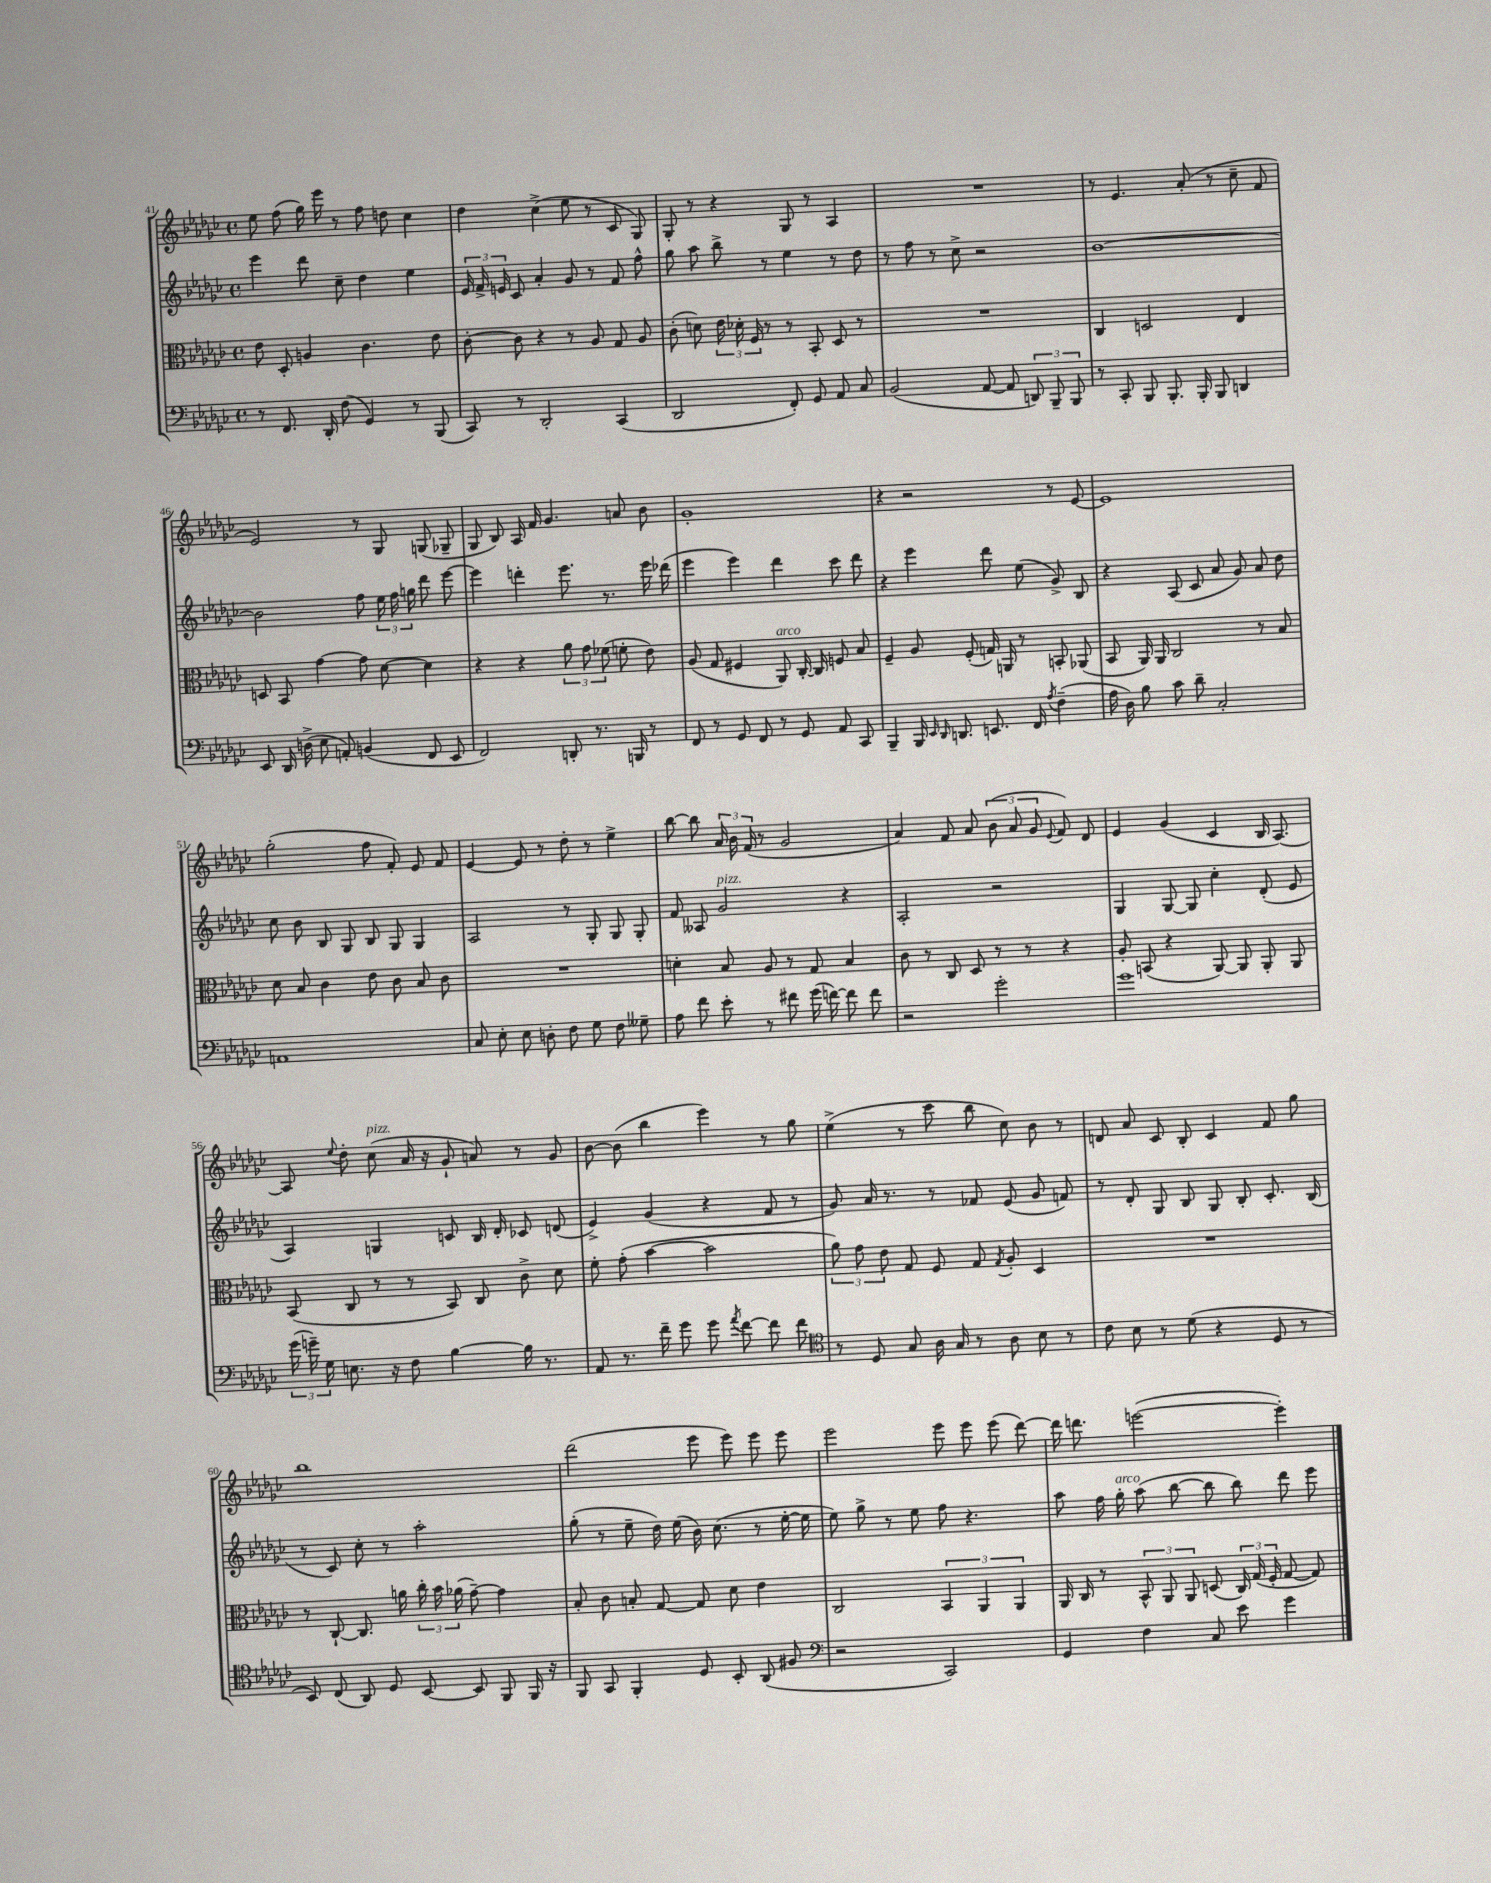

**kern	**kern	**kern	**kern
*staff4	*staff3	*staff2	*staff1
*clefF4	*clefC3	*clefG2	*clefG2
*k[b-e-a-d-g-c-]	*k[b-e-a-d-g-c-]	*k[b-e-a-d-g-c-]	*k[b-e-a-d-g-c-]
*M4/4	*M4/4	*M4/4	*M4/4
*met(c)	*met(c)	*met(c)	*met(c)
8r	8e-	4eee-	8ee-
8.FF	8D-'	.	(8ff
.	4A	8ddd-	16gg-)
16DD-'	.	.	16eee-
(8F	.	8cc-~	8r
4GG-)	4.c-	4dd-	8ff
.	.	.	8dd
8r	.	4ee-	4cc-
(8BBB-	8e-	.	.
=	=	=	=
8CC-)	[8c-'	24e-	4dd-
.	.	24f^	.
.	.	24e	.
8r	8c-]	8c-	.
2DD-'	4r	4a-'	(4cc-^
.	8r	8g-	8ee-
.	8A-	8r	8r
(4CC-	8G-	8f	8c-
.	8A-	8ff^^	8G-)
=	=	=	=
2DD-	(8c-'	8gg-	8G-'
.	8d)	8aa-	8r
.	24e-	8bb-^	4r
.	24d-'	.	.
.	24F	.	.
.	8r	8r	.
8FF')	8r	4ee-	8G-
8GG-	8BB-'	.	8r
8AA-	8D-	8r	4A-
8C-	8r	8dd-	.
=	=	=	=
(2BB-	1r	8r	1r
.	.	8ff	.
.	.	8r	.
.	.	8cc-^	.
[8AA-	.	2r	.
8AA-]	.	.	.
12DD)	.	.	.
12BBB-~	.	.	.
12BBB-	.	.	.
=	=	=	=
8r	4C-	[1b-	8r
8CC-'	.	.	4.e-
8BBB-	2D	.	.
8.BBB-'	.	.	.
.	.	.	(8a-'
16BBB-'	.	.	.
8BBB-	.	.	8r
4DD	4E-	.	8cc-~
.	.	.	8f
=	=	=	=
8EE-	8D	2b-]	2e-)
16DD-	8BB-	.	.
(16D^	.	.	.
8E-	[4g-	.	.
8AA')	.	.	.
(4BB	8g-]	8ff	8r
.	[8d-	24ee-	8G-
.	.	24ff	.
.	.	24gg	.
8FF	4d-]	8ddd-	(8G
8EE-	.	[8eee-	8G-~
=	=	=	=
2FF)	4r	4eee-]	8G-
.	.	.	8B-)
.	4r	4ddd'	16A-
.	.	.	16f
.	.	.	4.g-
8DD'	12a-	8.eee-	.
.	12g-	.	.
8.r	.	.	.
.	(12f-	.	.
.	.	8.r	.
.	8f'	.	8a
16BBB	.	.	.
8r	8e-)	16eee-	8b-
.	.	(16ddd-	.
=	=	=	=
8FF	(8A-	4eee-	1g-'
8r	8G-	.	.
8GG-	4F#	4eee-)	.
8FF	.	.	.
8r	8AA-)	4ddd-	.
8GG-	[16C-'	.	.
.	16C-]	.	.
8AA-	8F	8ccc-	.
8CC-	8B-	8ddd-	.
=	=	=	=
4BBB-~	4F~	4r	4r
16BBB-	8A-	4eee-	2r
16qqEE-	.	.	.
16qqDD-	.	.	.
8.DD	.	.	.
.	(8F'	.	.
8.EE	16G)	8ddd-	.
.	16AA	.	.
.	8r	(8ee-	.
16FF	.	.	.
8qA-	.	.	.
(4F~	8BB'	8g-^)	8r
.	(8AA-	8B-	[8e-
=	=	=	=
16A-	8BB-	4r	1e-]
16D-)	.	.	.
8B-	16AA-)	.	.
.	16AA-	.	.
8c-	2C-	(8A-	.
8d-~	.	8c-	.
2C-'	.	8a-	.
.	.	8g-)	.
.	8r	8a-	.
.	8B-	8dd-	.
=	=	=	=
1AA	8d-	8cc-	(2gg-'
.	8B-	8b-	.
.	4c-	8B-	.
.	.	8G-	.
.	8e-	8B-	8ff
.	8c-	8G-	8f')
.	8B-	4G-	8e-
.	8c-	.	8f
=	=	=	=
8C-	1r	2A-	[4e-
8E-'	.	.	.
8E-	.	.	8e-]
8D'	.	.	8r
8F	.	8r	8dd-'
8G-	.	8G-'	8r
8F	.	8G-	4ee-^
8G--~	.	8G-'	.
=	=	=	=
8A-	4d'	8f	[8bb-
8f	.	8A--	8bb-]
8e-'	8B-	2g-	24a-
.	.	.	24b-
.	.	.	(24f
8r	8A-	.	8r
8f#	8r	.	2g-
(16g-	8G-	.	.
[16f)	.	.	.
8f]	4B-	4r	.
8f	.	.	.
=	=	=	=
2r	8c-	2A-'	4a-)
.	8r	.	.
.	8C-	.	8f
.	8D-	.	8a-
2g-'	8r	2r	(12b-
.	.	.	12a-
.	8r	.	.
.	.	.	12g-
.	.	.	8qqe-
.	4r	.	8f)
.	.	.	8d-
=	=	=	=
1g-	8A-'	4G-	4e-
.	(8BB	.	.
.	4r	[8G-	(4g-
.	.	8G-]	.
.	[8AA-)	4cc-'	4c-
.	8AA-]	.	.
.	8AA-'	(8d-'	16B-
.	.	.	[8.A-)
.	8AA-	8e-	.
=	=	=	=
(24g-	(8BB-	4A-)	8A-]
24g~)	.	.	.
24G-	.	.	.
.	.	.	8qqee-
8.E	8C-	.	8dd-'
.	8r	4G	(8cc-
16r	.	.	.
8F	8r	.	16a-
.	.	.	16r
[4B-	8BB-)	8c	8g-`
.	8C-	16B-	8a)
.	.	16d-'	.
16B-]	8c-^	8c-	8r
8.r	.	.	.
.	8d-	(8d	8g-
=	=	=	=
8AA-	8f'	4e-^)	[8b-
8.r	(8g-'	.	(8b-]
.	[4b-	(4g-	4bb-
16f~	.	.	.
8g-	.	.	.
8g-	2b-]	4r	4eee-)
8qa-	.	.	.
[8f	.	.	.
8f]	.	8f	8r
8f	.	8r	8gg-
=	=	=	=
*clefC4	*	*	*
8r	12a-)	8g-)	(4ee-^
.	12g-	.	.
8D-	.	16a-	.
.	12e-	.	.
.	.	8.r	.
8G-	8G-	.	8r
16A-	8F	8r	8ccc-
16G-	.	.	.
8r	8G-	8f-	8bb-
.	8qG-	.	.
8A-	8A-'	(8e-	8cc-)
8B-	4D-	8g-	8b-
8r	.	8f)	8r
=	=	=	=
8c-	1r	8r	8d
8B-	.	8d-'	8a-
8r	.	8G-	8c-
(8d-	.	8B-	8B-'
4r	.	8G-	4c-
.	.	8B-'	.
8D-	.	8.c-'	8f
8r	.	.	8gg-
.	.	(16B-	.
=	=	=	=
8BB-)	8r	8r	1bb-
(8C-	[8C-`	8c-)	.
8AA-)	8.C-]	8cc-'	.
8D-	.	8r	.
.	16a	.	.
[8BB-	24cc-'	2aa-'	.
.	24b-	.	.
.	(24a-	.	.
8BB-]	[8g-~)	.	.
8FF	4g-]	.	.
16FF	.	.	.
16r	.	.	.
=	=	=	=
8FF	8B-'	(8gg-'	(2ddd-
8GG-	8c-	8r	.
4FF'	8B'	8ee-~	.
.	[8G-	16dd-)	.
.	.	(16ee-	.
8D-	8G-]	16b-)	8eee-
.	.	(8.cc-	.
8BB-'	8d-	.	8eee-)
(8AA-	4e-	8r	8eee-
8F#	.	[16ee-'	8eee-
.	.	16ee-]	.
=	=	=	=
*clefF4	*	*	*
2r	2C-	8ee-)	2eee-
.	.	8gg-^	.
.	.	8r	.
.	.	8ee-	.
2CC-)	6BB-	8ff	8eee-
.	.	4.r	8eee-
.	6AA-	.	.
.	.	.	(8eee-
.	6AA-	.	.
.	.	.	[8ddd-)
=	=	=	=
4GG-	16AA-	8aa-	16ddd-]
.	16C-	.	8.ddd
.	8r	16ff	.
.	.	16gg-'	.
4F	12BB-^^	(8aa-	([2eee
.	12AA-	.	.
.	.	[8bb-	.
.	12AA-	.	.
8C-	(8D	8bb-]	.
8e-	24C-)	8bb-)	.
.	(24G-	.	.
.	24F'	.	.
4g-	[8G-	8ddd-	4eee'])
.	8G-])	8eee-	.
==	==	==	==
*-	*-	*-	*-
